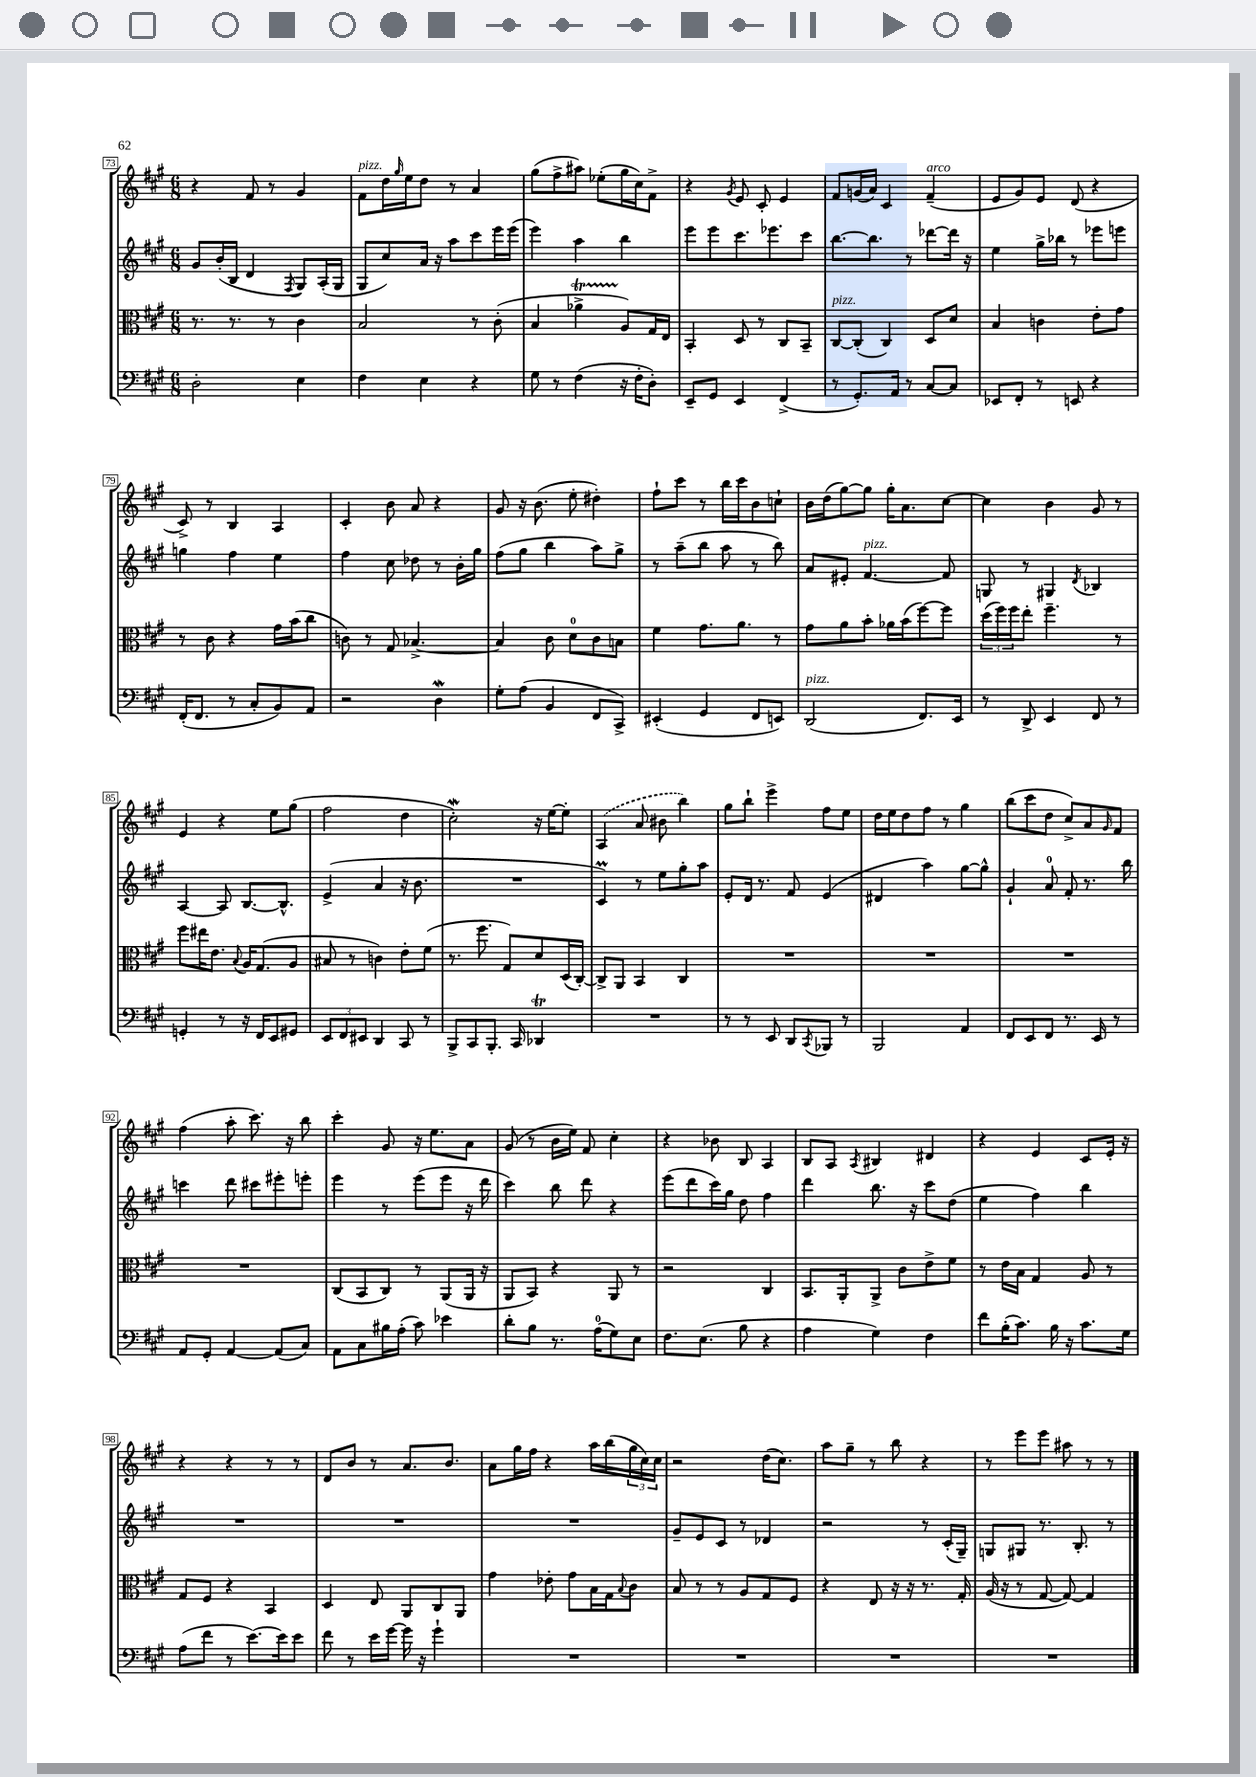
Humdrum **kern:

**kern	**kern	**kern	**kern
*staff4	*staff3	*staff2	*staff1
*clefF4	*clefC3	*clefG2	*clefG2
*k[f#c#g#]	*k[f#c#g#]	*k[f#c#g#]	*k[f#c#g#]
*M6/8	*M6/8	*M6/8	*M6/8
2D'\	8.r	8g#/L	4r
.	.	(16b'/L	.
.	8.r	16B/JJ	.
.	.	4d/	8f#/
.	8r	.	8r
.	.	8qF#/	.
4E\	4c#\	8G#/L)	4g#/
.	.	(16A'/L	.
.	.	16G#/JJ	.
=	=	=	=
4F#\	2B/	8G#/L	8f#\L
.	.	8cc#/)	16dd\L
.	.	.	16qqgg#/
.	.	.	16ee\J
4E\	.	16a/Jk	8dd\J
.	.	16r	.
.	.	8aa\L	8r
4r	8r	8ccc#\	4a/
.	(8c#'\	16eee\L	.
.	.	(16eee\JJ	.
=	=	=	=
8G#\	4B/	4eee\)	(8gg#\L
8r	.	.	8ff#^\
(4F#\	4a-^\	4aa\	8aa#\J)
.	.	.	(8ee-'\L
16r	8A/L)	4bb\	16gg#\L
16F#'\LK	.	.	16cc#\J)
8D'\J)	16G#/L	.	8f#^\J
.	16E/JJ	.	.
=	=	=	=
8EE~/L	4BB'/	8eee\L	4r
8GG#/J	.	8eee\	.
.	.	.	8qg#/
4EE/	8D/	8.ccc#\	8e/
.	8r	.	8c#'/
.	.	8.eee-\	.
(4FF#^/	8C#/L	.	4e/
.	8BB~/J	8ccc#\J	.
=	=	=	=
8r	[8C#/L	[8.bb\L	8f#/L
8.GG#'/L)	(8C#'/]J	.	(16g/L
.	.	8.bb\]J	16a/JJ)
.	4C#/)	.	4c#/
16AA/Jk	.	.	.
8r	.	8r	.
[8C#/L	8D/L	[8ddd-\L	(4f#~/
8C#/]J	8d/J	16ddd-\]Jk	.
.	.	16r	.
=	=	=	=
8EE-/L	4B/	4ee\	8e/L
8FF#'/J	.	.	8g#/)
8r	4c\	16gg#^\LL	8e/J
.	.	16bb-\JJ	.
8EE/	.	8r	(8d/
4r	8e'\L	8eee-\L	4r
.	8g#\J	8eee\J	.
=	=	=	=
(16FF#'/LK	8r	4gg\	8c#^/)
8.FF#/J	.	.	.
.	8c#\	.	8r
8r	4r	4ff#\	4B/
8C#'/L	.	.	.
8BB/)	16g#\LL	4ee\	4A/
.	(16b\J	.	.
8AA/J	8cc#\J	.	.
=	=	=	=
2r	8c\)	4ff#\	4c#'/
.	8r	.	.
.	8G#/	8cc#\	8b\
.	[4.B-^/	8dd-\	8a/
4D\	.	8r	4r
.	.	16b'\LL	.
.	.	16gg#\JJ	.
=	=	=	=
8G#'\L	4B-/]	(8ff#\L	8g#/
(8A\J	.	8gg#\J	16r
.	.	.	(8.b\
4BB/	8c#\	4bb\	.
.	8d\L	.	8ee'\
8FF#/L	8c#\	8aa\L)	4dd#'\)
8CC#^/J)	8B\J	8gg#^\J	.
=	=	=	=
(4EE#'/	4f#\	8r	8ff#`\L
.	.	(8aa~\L	8ccc#\J
4GG#/	8.g#\L	8bb\J	8r
.	.	8aa\	16bb\LL
.	8.a\J	.	16ccc#\J
8FF#/L	.	8r	8b\
8EE/J)	8r	8bb\)	8cc`\J
=	=	=	=
(2DD/	8g#\L	8a/L	16b\LL
.	.	.	(16dd\J
.	8a\	8e#'/J	[8gg#\)
.	8b'\J	[4.f#/	8gg#\]J
.	16a-\LL	.	16gg#'\LK
.	(16b\J	.	8.a\
8.FF#/L)	[8ff#\)	.	.
.	8ff#\]J	8f#/]	[8cc#\J
16EE/Jk	.	.	.
=	=	=	=
8r	(24dd\LL	8G/	4cc#\]
.	24ff#\)	.	.
.	24ff#\J	.	.
8DD^/	8ee'\J	8r	.
4EE/	4.ff#~\	4G#/	4b\
.	.	8qd/	.
8FF#/	.	4B-/	8g#/
8r	8r	.	8r
=	=	=	=
4GG'/	8ff#\L	[4A/	4e/
.	16ee#\K	.	.
.	8.e\J	.	.
8r	.	8A/]	4r
.	8qqB/	.	.
16r	16A/LK	[8.B/L	.
16FF#/LK	(8.G#/	.	.
8EE/	.	.	8ee\L
.	.	8.B^^/]J	.
8GG#/J	8A/J	.	(8gg#\J
=	=	=	=
12EE/L	8B#/	(4e^/	2ff#\
12FF#/	.	.	.
.	8r	.	.
12EE#/J	.	.	.
4DD/	4c\)	4a/	.
8CC#/	8e'\L	16r	4dd\
.	.	8.b\	.
8r	(8f#\J	.	.
=	=	=	=
8BBB^/L	8.r	2.r	2cc#'\)
8CC#/	.	.	.
.	8.ff#\	.	.
8.BBB'/J	.	.	.
.	8G#/L)	.	.
16CC#/	.	.	.
4DD-/	8d/	.	16r
.	.	.	[16ee\LK
.	(16D/L	.	8ee'\]J
.	[16C#'/JJ)	.	.
=	=	=	=
2.r	8C#^/]L	4c#/)	(4A/
.	8AA/J	.	.
.	4BB/	8r	8a/
.	.	8ee\L	8b#\
.	4C#/	8gg#'\	4bb\)
.	.	8aa\J	.
=	=	=	=
8r	2.r	8e'/L	8gg#\L
8r	.	16d/Jk	8bb`\J
.	.	8.r	.
8EE/	.	.	4eee^\
8DD/L	.	8f#/	.
8qCC#/	.	.	.
8BBB-/J	.	(4e/	8ff#\L
8r	.	.	8ee\J
=	=	=	=
2BBB/	2.r	4d#/	16dd\LL
.	.	.	16ee\J
.	.	.	8dd\
.	.	4aa\)	8ff#\J
.	.	.	8r
4AA/	.	[8gg#\L	4gg#\
.	.	8gg#^^\]J	.
=	=	=	=
8FF#/L	2.r	4g#`/	(8bb\L
8EE/	.	.	8ccc#\
8FF#/J	.	8a/	8dd\J
8.r	.	8f#'/	8cc#^/L)
.	.	8.r	8a/
16EE/	.	.	.
.	.	.	16qqg#/
8r	.	.	8f#/J
.	.	16bb\	.
=	=	=	=
8AA/L	2.r	4ccc\	(4ff#\
8GG#'/J	.	.	.
[4AA/	.	8ddd\	8aa'\
.	.	8ccc#\L	8.ccc#\)
(8AA/]L	.	8eee#'\	.
.	.	.	16r
8C#/J)	.	8eee'\J	8bb\
=	=	=	=
8AA\L	(8C#/L	4eee\	4ccc#'\
8C#\	8BB/	.	.
16B#\L	8C#/J)	8r	8g#/
(16A'\JJ	.	.	.
8c#\)	8r	(8eee\L	16r
.	.	.	8.ee\L
4e-\	(8AA/L	8eee\J	.
.	16AA/Jk	16r	8a\J
.	16r	16ddd\	.
=	=	=	=
8d'\L	8AA/L	4ccc#\)	(8g#/
8B\J	8BB/J)	.	8r
8.r	4r	8bb\	16b\LL
.	.	.	16ee\JJ)
.	.	8ddd\	8f#/
(16A\LK	.	.	.
8G#\)	8AA/	4r	4cc#'\
8E\J	8r	.	.
=	=	=	=
8.F#\L	2r	(8eee\L	4r
.	.	8ddd\	.
(8.E\J	.	.	.
.	.	16ccc#\L)	8b-\
.	.	16gg#\JJ	.
8B\	.	8dd\	8B/
4r	4C#/	4ff#\	4A/
=	=	=	=
4A\	8.BB/L	4ddd\	8B/L
.	.	.	8A/J
.	16AA'/k	.	.
.	.	.	8qA/
4G#\)	8AA^/J	8.bb\	4B#/
.	8c#\L	.	.
.	.	16r	.
4F#\	8e^\	8ccc#\L	4d#/
.	8f#\J	(8dd\J	.
=	=	=	=
8f#\L	8r	4ee\	4r
(16B'\K	16e\LL	.	.
8.c#\J)	16B\JJ	.	.
.	4G#/	4ff#\)	4e/
16B\	.	.	.
16r	.	.	.
8.c#\L	8A/	4bb\	8c#/L
.	8r	.	16e'/Jk
16G#\Jk	.	.	16r
=	=	=	=
(8A\L	8G#/L	2.r	4r
8f#\J	8F#/J	.	.
8r	4r	.	4r
[8.e\L)	.	.	.
.	4BB/	.	8r
16e\]k	.	.	.
8e\J	.	.	8r
=	=	=	=
8f#\	4D/	2.r	8d/L
8r	.	.	8b/J
16e\LL	8E/	.	8r
[16g#\JJ	.	.	.
16g#\]	8AA/L	.	8.a/L
16r	.	.	.
4g#`\	8C#/	.	.
.	.	.	8.b/J
.	8AA/J	.	.
=	=	=	=
2.r	4g#\	2.r	8a\L
.	.	.	16gg#\L
.	.	.	16ff#\JJ
.	8e-'\	.	4r
.	8g#\L	.	.
.	16B\L	.	16aa\LL
.	16G#\J	.	(16bb\
.	8qqB/	.	.
.	8c#\J	.	24gg#\
.	.	.	24cc#\)
.	.	.	24cc#\JJ
=	=	=	=
2.r	8B/	8g#~/L	2r
.	8r	8e/	.
.	8r	8c#/J	.
.	8A/L	8r	.
.	8G#/	4d-/	(16dd\LK
.	.	.	8.cc#\J)
.	8F#/J	.	.
=	=	=	=
2.r	4r	2r	8aa\L
.	.	.	8gg#~\J
.	8E/	.	8r
.	16r	.	8bb\
.	16r	.	.
.	8.r	8r	4r
.	.	(16c#'/LL	.
.	16G#'/	16G#~/JJ)	.
=	=	=	=
2.r	(16A/	8G/L	8r
.	16r	.	.
.	8r	8G#/J	8eee\L
.	[8G#/	8.r	8eee\J
.	8G#/_)	.	8aa#\
.	.	8.B'/	.
.	4G#/]	.	8r
.	.	8r	8r
==	==	==	==
*-	*-	*-	*-
